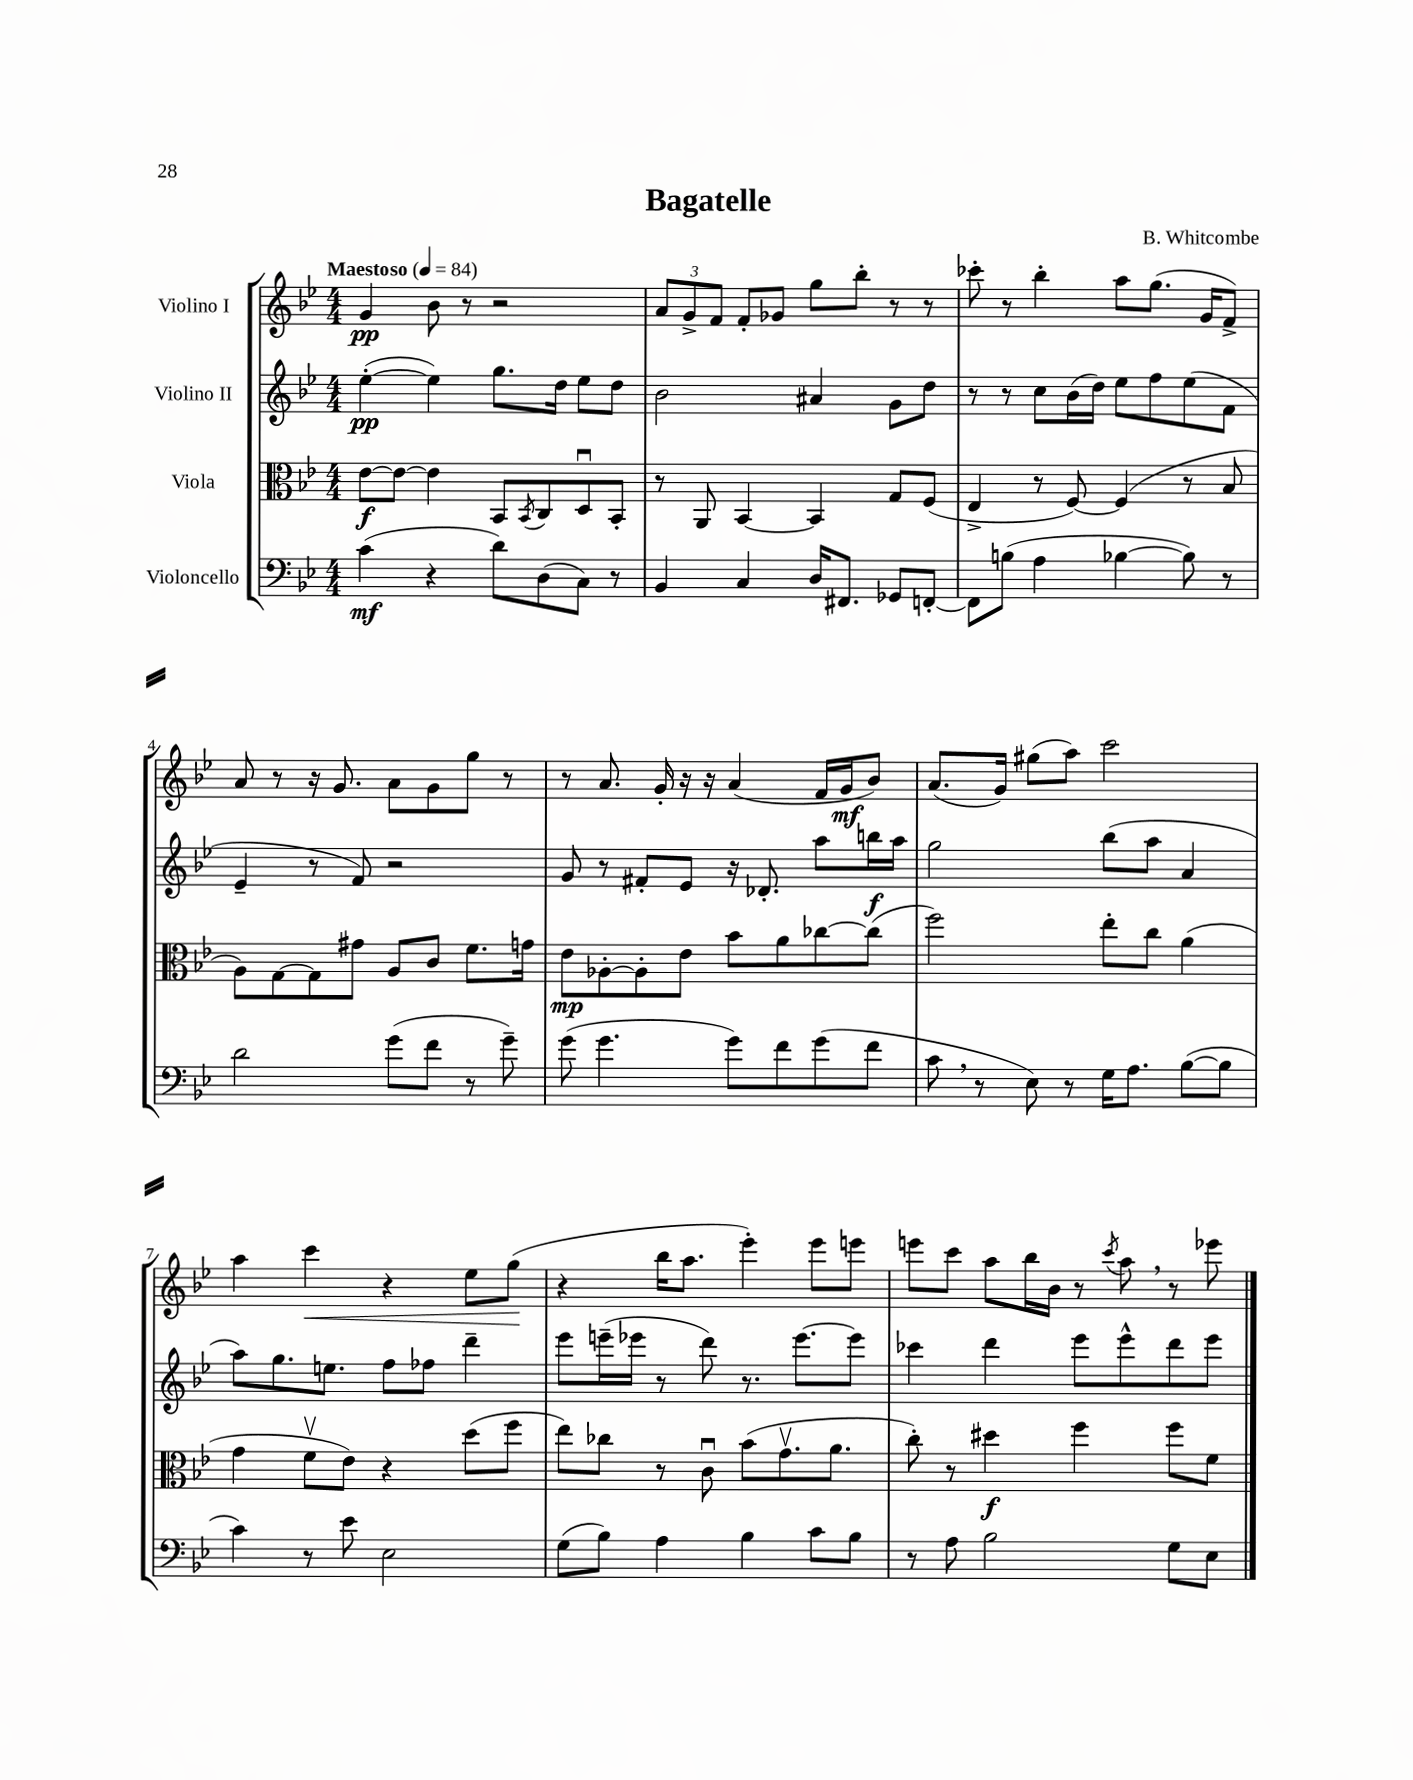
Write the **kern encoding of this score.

**kern	**dynam	**kern	**dynam	**kern	**dynam	**kern	**dynam
*part4	*part4	*part3	*part3	*part2	*part2	*part1	*part1
*staff4	*staff4	*staff3	*staff3	*staff2	*staff2	*staff1	*staff1
*I"Violoncello	*	*I"Viola	*	*I"Violino II	*	*I"Violino I	*
*clefF4	*	*clefC3	*	*clefG2	*	*clefG2	*
*k[b-e-]	*	*k[b-e-]	*	*k[b-e-]	*	*k[b-e-]	*
*M4/4	*	*M4/4	*	*M4/4	*	*M4/4	*
*MM84	*	*MM84	*	*MM84	*	*MM84	*
=1	=1	=1	=1	=1	=1	=1	=1
!	!	!	!	!	!	!LO:TX:a:B:t=Maestoso	!
(4c\	mf	[8e-\L	f	([4ee-'\	pp	4g/	pp
.	.	8e-\J_	.	.	.	.	.
4r	.	4e-\]	.	4ee-\])	.	8b-\	.
.	.	.	.	.	.	8r	.
8d\L)	.	8BB-/L	.	8.gg\L	.	2r	.
.	.	8qBB-/	.	.	.	.	.
(8D\	.	8C/	.	.	.	.	.
.	.	.	.	16dd\Jk	.	.	.
8C\J)	.	8Du/	.	8ee-\L	.	.	.
8r	.	8BB-'/J	.	8dd\J	.	.	.
=2	=2	=2	=2	=2	=2	=2	=2
4BB-/	.	8r	.	2b-\	.	12a/L	.
.	.	.	.	.	.	12g^/	.
.	.	8AA/	.	.	.	.	.
.	.	.	.	.	.	12f/J	.
4C/	.	[4BB-/	.	.	.	8f'/L	.
.	.	.	.	.	.	8g-X/J	.
16D/KL	.	4BB-/]	.	4a#X/	.	8gg\L	.
8.FF#X/J	.	.	.	.	.	.	.
.	.	.	.	.	.	8bb-'\J	.
8GG-X/L	.	8G/L	.	8g\L	.	8r	.
[8FFn'/J	.	(8F/J	.	8dd\J	.	8r	.
=3	=3	=3	=3	=3	=3	=3	=3
8FF\L]	.	4E-^/	.	8r	.	8ccc-X'\	.
(8Bn\J	.	.	.	8r	.	8r	.
4A\	.	8r	.	8cc\L	.	4bb-'\	.
.	.	[8F/)	.	(16b-\L	.	.	.
.	.	.	.	16dd\JJ)	.	.	.
[4B-X\	.	(4F/]	.	8ee-\L	.	8aa\L	.
.	.	.	.	8ff\	.	(8.gg\J	.
8B-\])	.	8r	.	(8ee-\	.	.	.
.	.	.	.	.	.	16g/KL	.
8r	.	8B-/	.	8f\J	.	8f^/J)	.
!!LO:LB:g=z
=4	=4	=4	=4	=4	=4	=4	=4
2d\	.	8A\L)	.	4e-~/	.	8a/	.
.	.	[8G\	.	.	.	8r	.
.	.	8G\]	.	8r	.	16r	.
.	.	.	.	.	.	8.g/	.
.	.	8g#X\J	.	8f/)	.	.	.
(8g\L	.	8A/L	.	2r	.	8a\L	.
8f\J	.	8c/J	.	.	.	8g\	.
8r	.	8.f\L	.	.	.	8gg\J	.
8g~\)	.	.	.	.	.	8r	.
.	.	16gn\Jk	.	.	.	.	.
=5	=5	=5	=5	=5	=5	=5	=5
(8g\	.	8e-\L	mp	8g/	.	8r	.
4.g\	.	[8A-X'\	.	8r	.	8.a/	.
.	.	8A-'\]	.	8f#X'/L	.	.	.
.	.	.	.	.	.	16g'/	.
.	.	8e-\J	.	8e-/J	.	16r	.
.	.	.	.	.	.	16r	.
8g\L)	.	8b-\L	.	16r	.	(4a/	.
.	.	.	.	8.d-X'/	.	.	.
8f\	.	8a\	.	.	.	.	.
(8g\	.	[8cc-X\	.	8aa\L	.	16f/LL	.
.	.	.	.	.	.	16g/J	mf
8f\J	.	(8cc-\J]	.	16bbn\L	f	8b-/J)	.
.	.	.	.	16aa\JJ	.	.	.
=6	=6	=6	=6	=6	=6	=6	=6
8c,\	.	2ff\)	.	2gg\	.	(8.a/L	.
8r	.	.	.	.	.	.	.
.	.	.	.	.	.	16g/Jk)	.
8E-\)	.	.	.	.	.	(8gg#X\L	.
8r	.	.	.	.	.	8aa\J)	.
16G\KL	.	8ee-'\L	.	(8bb-\L	.	2ccc\	.
8.A\J	.	.	.	.	.	.	.
.	.	8cc\J	.	8aa\J	.	.	.
([8B-\L	.	(4a\	.	4a/	.	.	.
8B-\J]	.	.	.	.	.	.	.
!!LO:LB:g=z
=7	=7	=7	=7	=7	=7	=7	=7
4c\)	.	4g\	.	8aa\L)	.	4aa\	.
.	.	.	.	8.gg\	.	.	.
!	!	!	!	!	!	!	!LO:HP:b
8r	.	8fv\L	.	.	.	4ccc\	<
.	.	.	.	8.een\J	.	.	.
8e-\	.	8e-\J)	.	.	.	.	.
2E-\	.	4r	.	8ff\L	.	4r	.
.	.	.	.	8ff-X\J	.	.	.
.	.	(8dd\L	.	4ddd~\	.	8ee-\L	.
.	.	8ff\J	.	.	.	(8gg\J	.
.	.	.	.	.	.	.	[
=8	=8	=8	=8	=8	=8	=8	=8
(8G\L	.	8ee-\L)	.	8eee-\L	.	4r	.
8B-\J)	.	8cc-X\J	.	(16eeen~\L	.	.	.
.	.	.	.	16eee-X\JJ	.	.	.
4A\	.	8r	.	8r	.	16bb-\KL	.
.	.	.	.	.	.	8.aa\J	.
.	.	8cu\	.	8ddd\)	.	.	.
4B-\	.	(8b-\L	.	8.r	.	4eee-'\)	.
.	.	8.gv\	.	.	.	.	.
.	.	.	.	[8.eee-\L	.	.	.
8c\L	.	.	.	.	.	8eee-\L	.
.	.	8.a\J	.	.	.	.	.
8B-\J	.	.	.	8eee-\J]	.	8eeen\J	.
=9	=9	=9	=9	=9	=9	=9	=9
8r	.	8cc'\)	.	4ccc-X\	.	8eeen\L	.
8A\	.	8r	.	.	.	8ccc\J	.
2B-\	.	4dd#X\	f	4ddd\	.	8aa\L	.
.	.	.	.	.	.	16bb-\L	.
.	.	.	.	.	.	16b-\JJ	.
.	.	4ff\	.	8eee-\L	.	8r	.
.	.	.	.	.	.	8qccc/	.
.	.	.	.	8eee-^^\	.	8aa,\	.
8G\L	.	8ff\L	.	8ddd\	.	8r	.
8E-\J	.	8f\J	.	8eee-\J	.	8eee-X\	.
==	==	==	==	==	==	==	==
*-	*-	*-	*-	*-	*-	*-	*-
